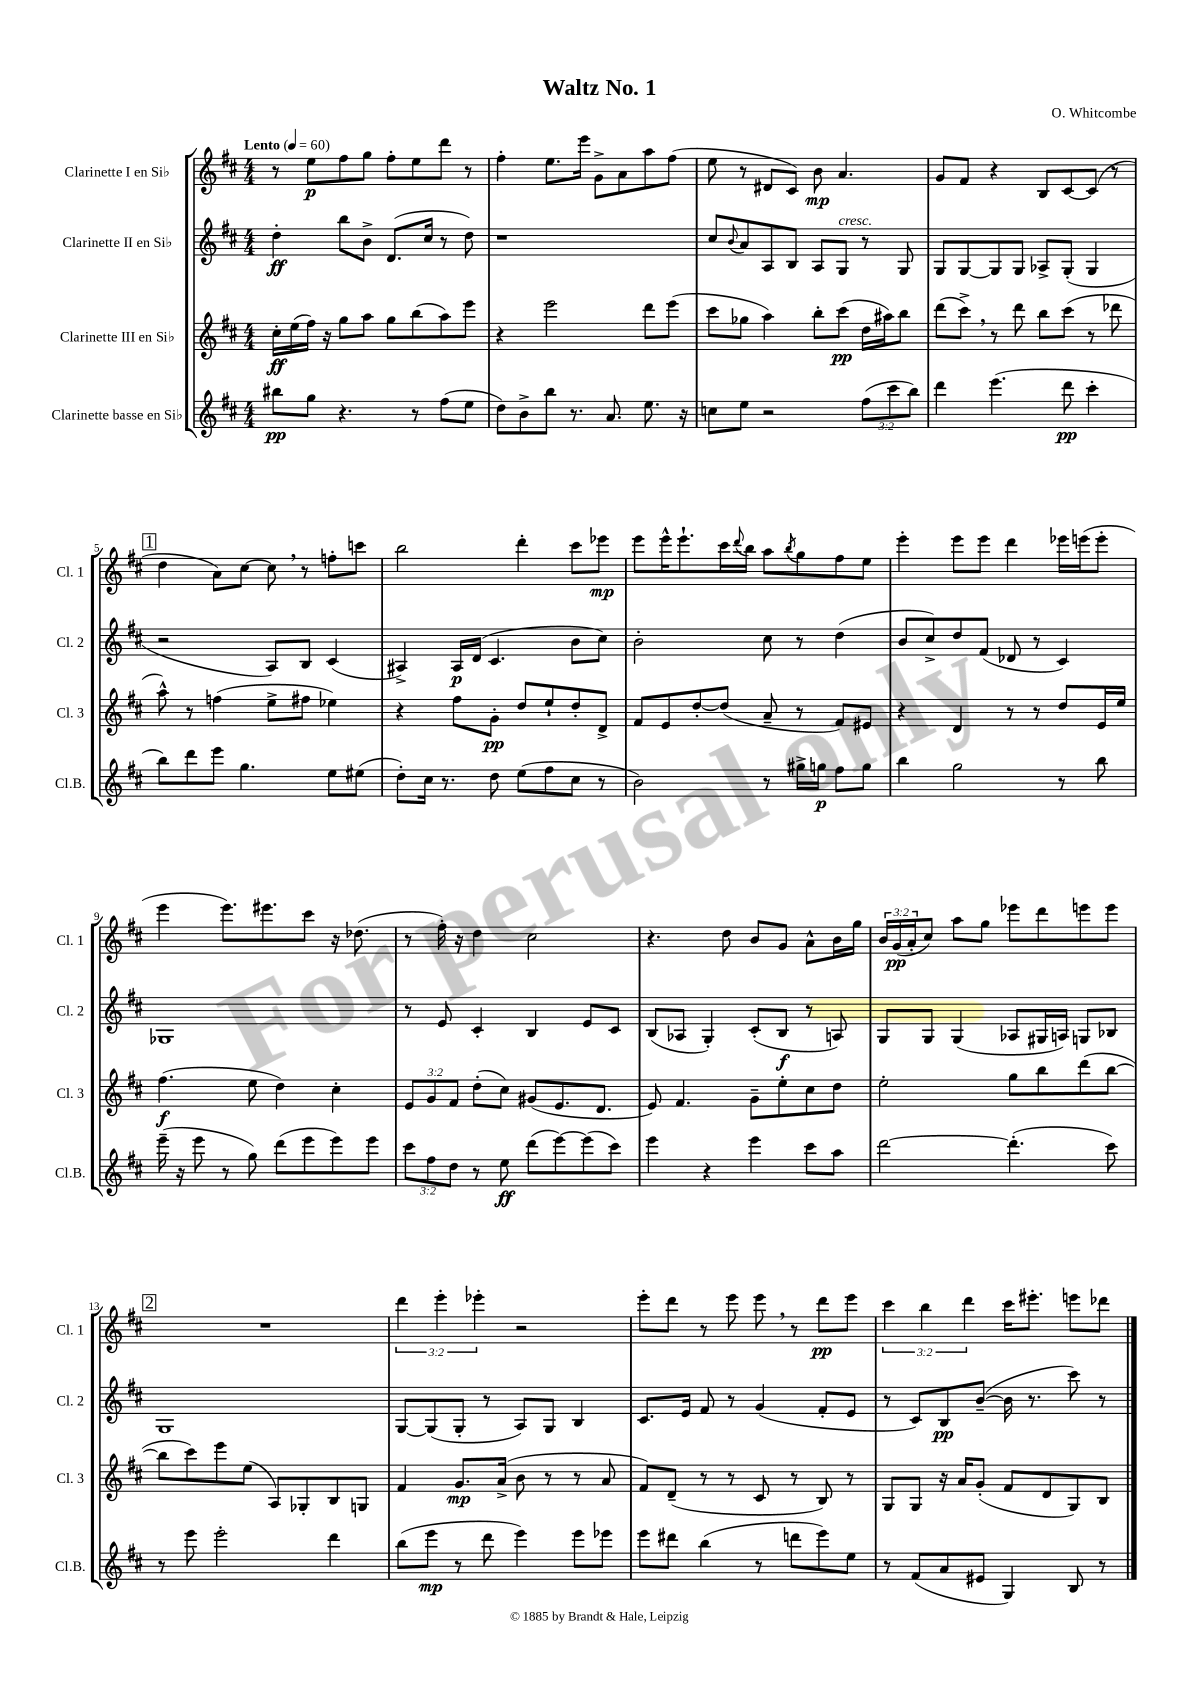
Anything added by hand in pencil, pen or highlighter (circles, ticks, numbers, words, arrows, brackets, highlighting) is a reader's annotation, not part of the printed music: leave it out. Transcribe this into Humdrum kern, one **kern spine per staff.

**kern	**dynam	**kern	**dynam	**kern	**dynam	**kern	**dynam
*part4	*part4	*part3	*part3	*part2	*part2	*part1	*part1
*staff4	*staff4	*staff3	*staff3	*staff2	*staff2	*staff1	*staff1
*I"Clarinette basse en Si♭	*	*I"Clarinette III en Si♭	*	*I"Clarinette II en Si♭	*	*I"Clarinette I en Si♭	*
*I'Cl.B.	*	*I'Cl. 3	*	*I'Cl. 2	*	*I'Cl. 1	*
*clefG2	*	*clefG2	*	*clefG2	*	*clefG2	*
*k[f#c#]	*	*k[f#c#]	*	*k[f#c#]	*	*k[f#c#]	*
*M4/4	*	*M4/4	*	*M4/4	*	*M4/4	*
*MM60	*	*MM60	*	*MM60	*	*MM60	*
=1	=1	=1	=1	=1	=1	=1	=1
!	!	!	!	!	!	!LO:TX:a:B:t=Lento	!
8bb#X\L	pp	16cc#'\LL	ff	4dd'\	ff	8r	.
.	.	(16ee\	.	.	.	.	.
8gg\J	.	16ff#\JJ)	.	.	.	8ee\L	p
.	.	16r	.	.	.	.	.
4.r	.	8gg\L	.	8bb\L	.	8ff#\	.
.	.	8aa\J	.	8b^\J	.	8gg\J	.
.	.	8gg\L	.	(8.d/L	.	8ff#'\L	.
8r	.	(8bb\	.	.	.	8ee\	.
.	.	.	.	16cc#/Jk	.	.	.
(8ff#\L	.	8aa\)	.	8r	.	8ddd\J	.
8ee\J	.	8eee\J	.	8dd\)	.	8r	.
=2	=2	=2	=2	=2	=2	=2	=2
8dd\L)	.	4r	.	1r	.	4ff#'\	.
8b^\	.	.	.	.	.	.	.
8bb\J	.	2eee\	.	.	.	8.ee\L	.
8.r	.	.	.	.	.	.	.
.	.	.	.	.	.	16eee\Jk	.
.	.	.	.	.	.	8g^\L	.
8.a/	.	.	.	.	.	.	.
.	.	.	.	.	.	8a\	.
8.ee\	.	8ddd\L	.	.	.	8aa\	.
.	.	(8eee\J	.	.	.	(8ff#\J	.
16r	.	.	.	.	.	.	.
=3	=3	=3	=3	=3	=3	=3	=3
8ccn\L	.	8ccc#\L	.	8cc#/L	.	8ee\	.
.	.	.	.	8qqb/	.	.	.
8ee\J	.	8gg-X\J	.	8a/	.	8r	.
2r	.	4aa\)	.	8A/	.	8d#X/L	.
.	.	.	.	8B/J	.	8c#/J)	.
.	.	8bb'\L	.	8A/L	.	8b\	mp
!	!	!	!	!LO:TX:a:i:t=cresc.	!	!	!
.	.	(8ccc#\J	pp	8G/J	.	4.a/	.
(12ff#\L	.	16dd\LL	.	8r	.	.	.
.	.	16aa#X\J)	.	.	.	.	.
12ccc#\	.	.	.	.	.	.	.
.	.	8bb\J	.	8G/	.	.	.
12bb\J)	.	.	.	.	.	.	.
=4	=4	=4	=4	=4	=4	=4	=4
4ddd\	.	(8ddd\L	.	8G/L	.	8g/L	.
.	.	8ccc#^,\J)	.	[8G/	.	8f#/J	.
(4.eee\	.	8r	.	8G/]	.	4r	.
.	.	8ddd\	.	8G/J	.	.	.
.	.	8bb\L	.	8A-X^/L	.	8B/L	.
8ddd\	pp	(8ccc#\J	.	(8G'/J	.	[8c#/	.
4ccc#'\	.	8r	.	4G/	.	(8c#/J]	.
.	.	8ddd-X\	.	.	.	8r	.
!!LO:LB:g=z
!!LO:REH:place=s1:t=1
=5	=5	=5	=5	=5	=5	=5	=5
8bb\L)	.	8aa^^\)	.	2r	.	4dd\	.
8ddd\	.	8r	.	.	.	.	.
8eee\J	.	(4ffn\	.	.	.	8a\L)	.
4.gg\	.	.	.	.	.	[8cc#\J	.
.	.	8ee^\L	.	8A/L)	.	8cc#,\]	.
.	.	8ff#X\J	.	8B/J	.	8r	.
8ee\L	.	4ee-X\)	.	(4c#/	.	8ffn'\L	.
(8ee#X\J	.	.	.	.	.	8cccn\J	.
=6	=6	=6	=6	=6	=6	=6	=6
8dd'\L)	.	4r	.	4A#X^/)	.	2bb\	.
16cc#\Jk	.	.	.	.	.	.	.
8.r	.	.	.	.	.	.	.
.	.	8ff#\L	.	16A#/LL	p	.	.
.	.	.	.	(16d/JJ	.	.	.
8dd\	.	8g'\J	pp	4.c#/	.	.	.
(8ee\L	.	8dd/L	.	.	.	4ddd'\	.
8ff#\	.	8ee`/	.	.	.	.	.
8cc#\J	.	8dd'/	.	8b\L	.	8ccc#\L	.
8r	.	8d^/J	.	8cc#\J)	.	8eee-X\J	mp
=7	=7	=7	=7	=7	=7	=7	=7
2b\)	.	8f#/L	.	2b'\	.	8eee\L	.
.	.	8e/	.	.	.	16eee^^\K	.
.	.	.	.	.	.	8.eee`\	.
.	.	[8dd'/	.	.	.	.	.
.	.	(8dd/J]	.	.	.	16ccc#\L	.
.	.	.	.	.	.	8qqddd/	.
.	.	.	.	.	.	16bb\JJ	.
8r	.	8a~/	.	8cc#\	.	8aa\L	.
.	.	.	.	.	.	8qbb/	.
16gg#X^\LL	.	8r	.	8r	.	8gg\	.
16ggn\JJ	p	.	.	.	.	.	.
8ff#\L	.	8f#/L)	.	(4dd\	.	8ff#\	.
8gg\J	.	8e#X/J	.	.	.	8ee\J	.
=8	=8	=8	=8	=8	=8	=8	=8
4bb\	.	4r	.	8b/L	.	4eee'\	.
.	.	.	.	8cc#^/)	.	.	.
2gg\	.	4d/	.	8dd/	.	8eee\L	.
.	.	.	.	(8f#/J	.	8eee\J	.
.	.	8r	.	8d-X/	.	4ddd\	.
.	.	8r	.	8r	.	.	.
8r	.	8dd/L	.	4c#/)	.	16eee-X\LL	.
.	.	.	.	.	.	(16eeen\J	.
8bb\	.	16e/L	.	.	.	8eee'\J	.
.	.	16ee/JJ	.	.	.	.	.
!!LO:LB:g=z
=9	=9	=9	=9	=9	=9	=9	=9
(16eee~\	.	(4.ff#\	f	1G-X	.	4eee\	.
16r	.	.	.	.	.	.	.
8eee\	.	.	.	.	.	.	.
8r	.	.	.	.	.	8.eee\L)	.
8gg\)	.	8ee\	.	.	.	.	.
.	.	.	.	.	.	8.eee#X\	.
(8ddd\L	.	4dd\)	.	.	.	.	.
8eee\	.	.	.	.	.	8ccc#\J	.
8eee\)	.	4cc#'\	.	.	.	16r	.
.	.	.	.	.	.	(8.dd-X\	.
8eee\J	.	.	.	.	.	.	.
=10	=10	=10	=10	=10	=10	=10	=10
12ccc#\L	.	12e/L	.	8r	.	8r	.
12ff#\	.	12g/	.	.	.	.	.
.	.	.	.	8e/	.	16ff#'\)	.
12dd\J	.	12f#/J	.	.	.	.	.
.	.	.	.	.	.	16r	.
8r	.	(8dd'\L	.	4c#'/	.	4dd\	.
8ee\	ff	8cc#\J)	.	.	.	.	.
(8ddd\L	.	(8g#X/L	.	4B/	.	2cc#\	.
[8eee\)	.	8.e/	.	.	.	.	.
(8eee\]	.	.	.	8e/L	.	.	.
.	.	8.d/J	.	.	.	.	.
8ccc#\J)	.	.	.	8c#/J	.	.	.
=11	=11	=11	=11	=11	=11	=11	=11
4eee\	.	8e/)	.	(8B/L	.	4.r	.
.	.	4.f#/	.	8A-X/J	.	.	.
4r	.	.	.	4G'/)	.	.	.
.	.	.	.	.	.	8dd\	.
4eee\	.	8g~\L	.	(8c#'/L	.	8b/L	.
.	.	8ee'\	.	8B/J	f	8g/J	.
8ccc#\L	.	8cc#\	.	8r	.	8a^^\L	.
8aa\J	.	8dd\J	.	8An/)	.	16b\L	.
.	.	.	.	.	.	16gg\JJ	.
=12	=12	=12	=12	=12	=12	=12	=12
[2ddd\	.	2ee'\	.	8G/L	.	24b/LL	.
.	.	.	.	.	.	(24g/	pp
.	.	.	.	.	.	24a'/J	.
.	.	.	.	8G/J	.	8cc#/J)	.
.	.	.	.	(4G/	.	8aa\L	.
.	.	.	.	.	.	8gg\J	.
(4.ddd'\]	.	8gg\L	.	8A-X/L	.	8eee-X\L	.
.	.	8bb\	.	16G#X/L	.	8ddd\	.
.	.	.	.	16An/JJ)	.	.	.
.	.	(8ddd\	.	8Gn/L	.	8eeen\	.
8ccc#\)	.	[8bb\J	.	8B-X/J	.	8eee\J	.
!!LO:LB:g=z
!!LO:REH:place=s1:t=2
=13	=13	=13	=13	=13	=13	=13	=13
8r	.	8bb\L]	.	1G	.	1r	.
8eee\	.	8ccc#\)	.	.	.	.	.
2eee'\	.	8eee\	.	.	.	.	.
.	.	(8ee\J	.	.	.	.	.
.	.	8A/L)	.	.	.	.	.
.	.	8G-X'/	.	.	.	.	.
4ddd\	.	8B/	.	.	.	.	.
.	.	8Gn/J	.	.	.	.	.
=14	=14	=14	=14	=14	=14	=14	=14
(8bb\L	.	4f#/	.	[8G/L	.	6ddd\	.
8eee\J	mp	.	.	(8G/]	.	.	.
.	.	.	.	.	.	6eee'\	.
8r	.	8.g/L	mp	8G'/J	.	.	.
.	.	.	.	.	.	6eee-X'\	.
8ddd\	.	.	.	8r	.	.	.
.	.	(16a^/Jk	.	.	.	.	.
4eee\)	.	8b\	.	8A/L)	.	2r	.
.	.	8r	.	8G/J	.	.	.
8eee\L	.	8r	.	4B/	.	.	.
8eee-X\J	.	8a/	.	.	.	.	.
=15	=15	=15	=15	=15	=15	=15	=15
8eee\L	.	8f#/L)	.	8.c#/L	.	8eee'\L	.
8ddd#X\J	.	(8d~/J	.	.	.	8ddd\J	.
.	.	.	.	16e/Jk	.	.	.
(4bb\	.	8r	.	8f#/	.	8r	.
.	.	8r	.	8r	.	8eee\	.
8r	.	8c#/	.	(4g/	.	8eee,\	.
8dddn\L	.	8r	.	.	.	8r	.
8eee\)	.	8B/)	.	8f#'/L	.	8ddd\L	pp
8ee\J	.	8r	.	8e/J	.	8eee\J	.
=16	=16	=16	=16	=16	=16	=16	=16
8r	.	8G/L	.	8r	.	6ccc#\	.
(8f#/L	.	8G/J	.	8c#/L)	.	.	.
.	.	.	.	.	.	6bb\	.
8a/	.	16r	.	8B/	pp	.	.
.	.	16a/KL	.	.	.	.	.
.	.	.	.	.	.	6ddd\	.
8e#X/J	.	(8g'/J	.	([8b~/J	.	.	.
4G/)	.	8f#/L	.	16b\]	.	16ccc#\KL	.
.	.	.	.	8.r	.	8.eee#X'\J	.
.	.	8d/	.	.	.	.	.
8B/	.	8G/)	.	8ccc#\)	.	8eeen\L	.
8r	.	8B/J	.	8r	.	8ddd-X\J	.
==	==	==	==	==	==	==	==
*-	*-	*-	*-	*-	*-	*-	*-
